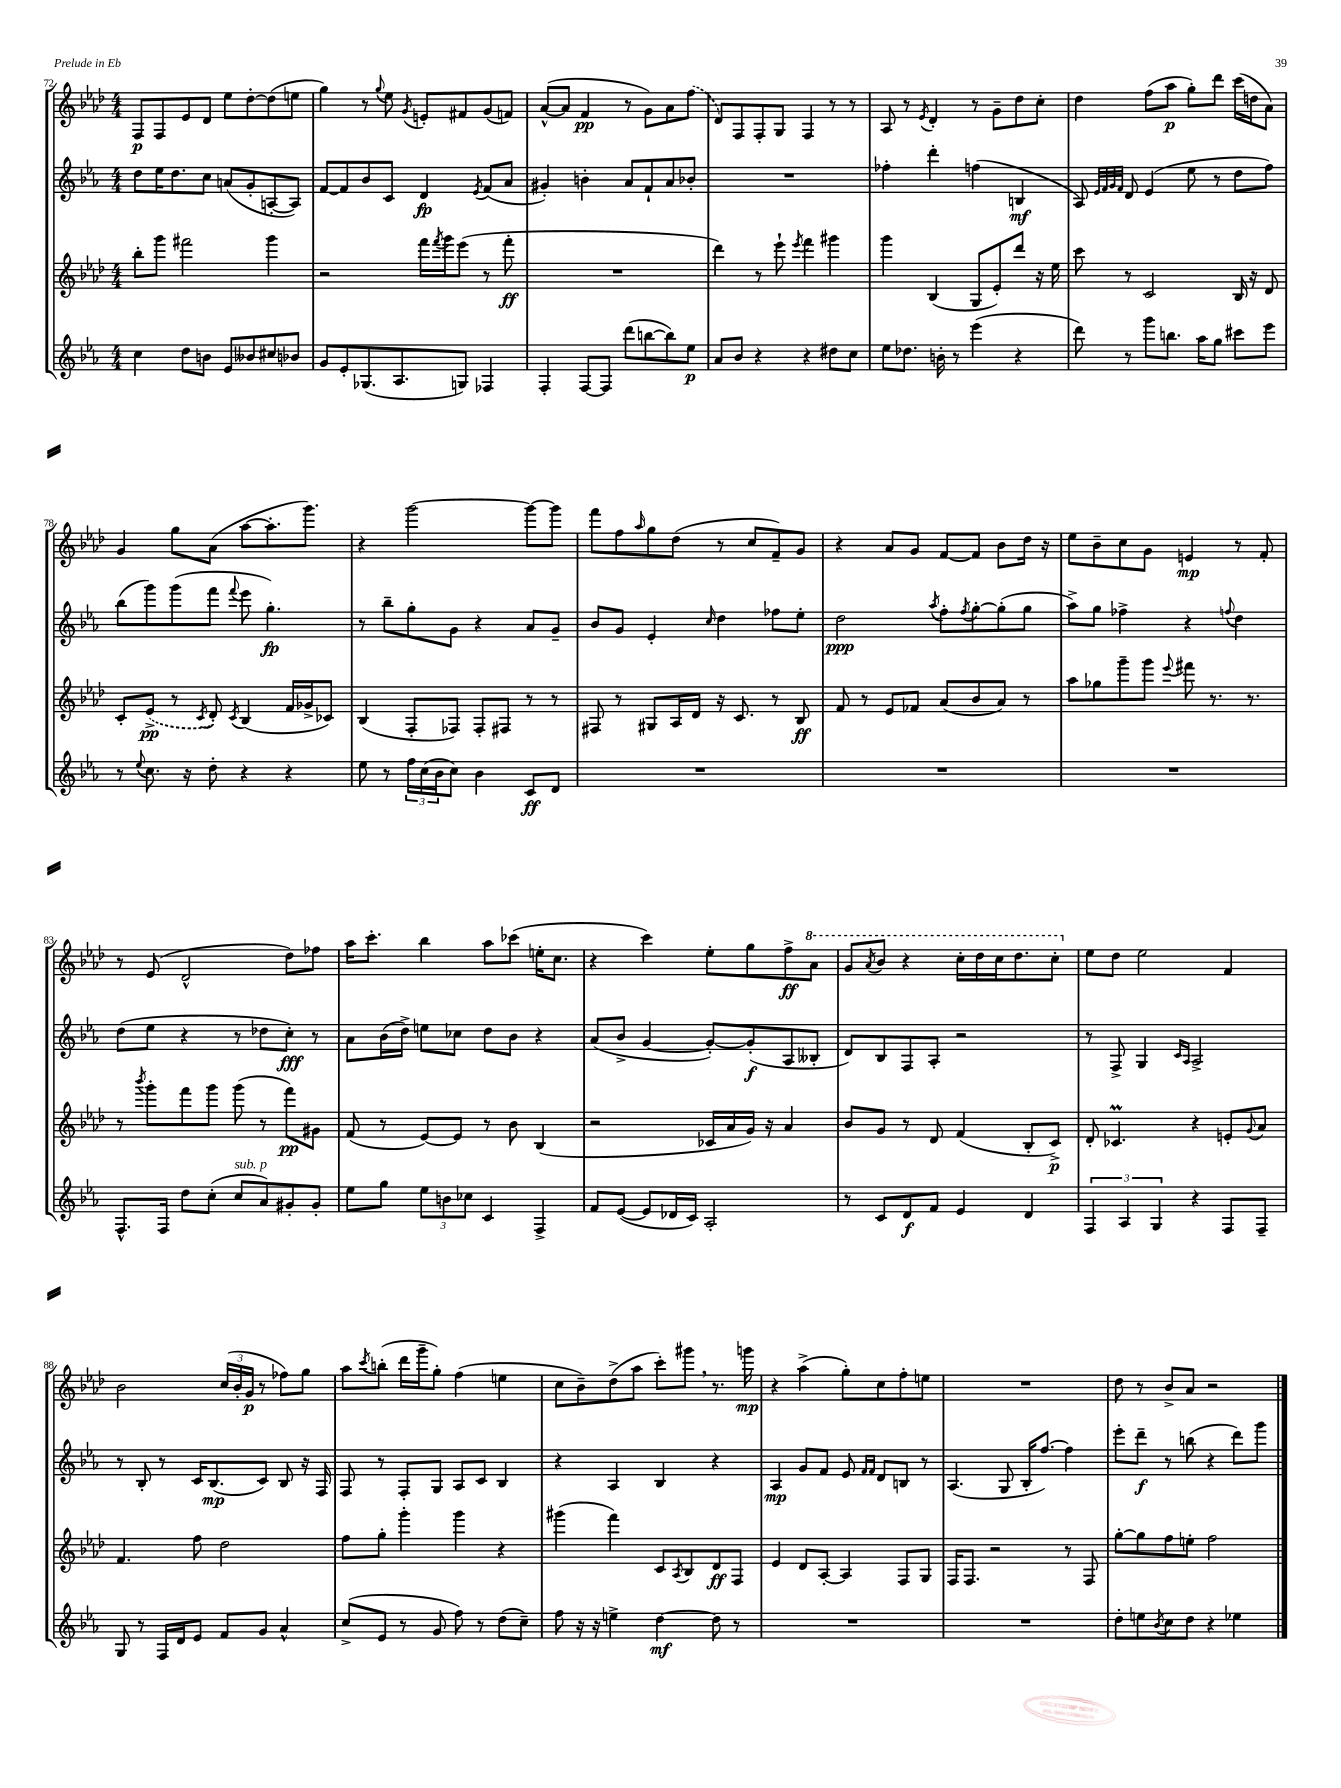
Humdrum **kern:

**kern	**kern	**kern	**kern
*staff4	*staff3	*staff2	*staff1
*clefG2	*clefG2	*clefG2	*clefG2
*k[b-e-a-]	*k[b-e-a-d-]	*k[b-e-a-]	*k[b-e-a-d-]
*M4/4	*M4/4	*M4/4	*M4/4
4cc	8bb-'	8dd	8F
.	8ggg	16ee-	8F
.	.	8.dd	.
8dd	2fff#	.	8e-
8b	.	8cc	8d-
8e-	.	(8a	8ee-
8b--	.	8g'	[8dd-'
8cc#	4ggg	[8A'	(8dd-]
8b-	.	8A])	8ee
=	=	=	=
8g	2r	[8f	4gg)
8e-'	.	8f]	.
(8.G-	.	8b-	8r
.	.	.	8qqgg
.	.	8c	8ee-
8.A-	.	.	.
.	.	.	8qg
.	16fff	4d	8e'
.	8qfff	.	.
.	16ggg	.	.
8G)	(8eee-	.	8f#
.	.	8qe-	.
4F-	8r	(8f	(8g
.	8fff'	8a-	8f)
=	=	=	=
4F'	1r	4g#')	([8a-^^
.	.	.	8a-]
[8F	.	4b'	4f
8F]	.	.	.
(8ddd	.	8a-	8r
[8bb	.	8f`	8g)
8bb])	.	8a-	8a-
8ee-	.	8b-'	(8ff
=	=	=	=
8a-	4ddd-)	1r	8d-)
8b-	.	.	8F
4r	8r	.	8F'
.	8eee-`	.	8G
.	8qeee-	.	.
4r	4fff	.	4F
8dd#	4ggg#	.	8r
8cc	.	.	8r
=	=	=	=
8ee-	4ggg	4ff-'	8A-
8.dd-	.	.	8r
.	.	.	8qe-
.	(4B-	4ddd'	4d-'
16b'	.	.	.
8r	.	.	.
(4eee-	8G	(4ff	8r
.	8e-')	.	8g~
4r	8ddd-	4B	8dd-
.	16r	.	8cc'
.	16ee-	.	.
=	=	=	=
8ddd)	8ccc	8A-)	4dd-
.	.	32qqe-	.
.	.	32qqf	.
.	.	32qqg	.
.	.	32qqf	.
8r	8r	8d	.
8ggg	2c	(4e-	(8ff
8.bb	.	.	8aa-
.	.	8ee-	8gg')
16aa-	.	.	.
8gg	.	8r	8ddd-
8ccc#	16B-	8dd	(16ccc
.	16r	.	16dd
8eee-	8d-	8ff)	8a-)
=	=	=	=
8r	8c'	(8bb-	4g
8qqee-	.	.	.
8.cc	(8e-^	8ggg)	.
.	8r	(8ggg	8gg
16r	.	.	.
.	8qc	.	.
8dd'	8d-')	8fff	(8a-
.	8qc	8qqfff	.
4r	(4B-	8eee-	[8aa-
.	.	4.gg')	8.aa-']
4r	16f	.	.
.	16g-^	.	8.ggg)
.	8c-)	.	.
=	=	=	=
8ee-	(4B-	8r	4r
8r	.	8bb-~	.
24ff	8F'	8gg'	[2ggg
(24cc	.	.	.
24b-	.	.	.
8cc)	8F-)	8g	.
4b-	8F-'	4r	.
.	8F#	.	.
8c	8r	8a-	8ggg_
8d	8r	8g~	8ggg]
=	=	=	=
1r	8F#	8b-	8fff
.	8r	8g	8ff
.	.	.	16qqaa-
.	8G#	4e-'	8gg
.	16A-	.	(8dd-
.	16d-	.	.
.	.	16qqcc	.
.	16r	4dd	8r
.	8.c	.	.
.	.	.	8cc
.	8r	8ff-	8f~)
.	8B-	8ee-'	8g
=	=	=	=
1r	8f	2dd	4r
.	8r	.	.
.	8e-	.	8a-
.	8f-	.	8g
.	.	8qaa-	.
.	(8a-	8ff'	[8f
.	.	8qff	.
.	8b-	[8gg'	8f]
.	8a-)	(8gg']	8b-
.	8r	8gg	16dd-
.	.	.	16r
=	=	=	=
1r	8aa-	8aa-^)	8ee-
.	8gg-	8gg	8b-~
.	8ggg~	4ff-^	8cc
.	8ggg	.	8g
.	8qqeee-	.	.
.	8fff#	4r	4e
.	8.r	.	.
.	.	8qqff	.
.	.	4dd	8r
.	8.r	.	.
.	.	.	8f'
=	=	=	=
8.F^^	8r	(8dd	8r
.	8qbbb-	.	.
.	8ggg'	8ee-	(8e-
16F	.	.	.
8dd	8fff	4r	2d-^^
(8cc'	8ggg	.	.
8cc	(8ggg	8r	.
8a-)	8r	8dd-	.
8g#'	8fff)	8cc')	8dd-)
8g#'	8g#	8r	8ff-
=	=	=	=
8ee-	(8f	8a-	16aa-
.	.	.	8.ccc'
8gg	8r	(16b-	.
.	.	16dd^)	.
12ee-	[8e-)	8ee	4bb-
12b	.	.	.
.	8e-]	8cc-	.
12cc-	.	.	.
4c	8r	8dd	8aa-
.	8b-	8b-	(8ccc-
4F^	(4B-	4r	16ee'
.	.	.	8.cc
=	=	=	=
8f	2r	(8a-	4r
([8e-	.	8b-^	.
8e-]	.	[4g	4ccc)
16d-	.	.	.
16c)	.	.	.
2A-'	16c-	8g'_)	8ee-'
.	16a-	.	.
.	16g)	(8g']	8gg
.	16r	.	.
.	4a-	8A-	8ff^
.	.	8B--'	8aa-
=	=	=	=
8r	8b-	8d)	8gg
.	.	.	8qaa-
8c	8g	8B-	8bb-
8d	8r	8F	4r
8f	8d-	8A-'	.
4e-	(4f	2r	16ccc'
.	.	.	16ddd-
.	.	.	16ccc
.	.	.	8.ddd-
4d	8B-'	.	.
.	8c^)	.	8ccc'
=	=	=	=
6F	8d-'	8r	8ee-
.	4.c-	8F^	8dd-
6A-	.	.	.
.	.	4G	2ee-
6G	.	.	.
.	.	16qqc	.
.	.	16qqA-	.
4r	4r	2A-^	.
8F	8e'	.	4f
.	8qqg	.	.
8F~	8a-	.	.
=	=	=	=
8G	4.f	8r	2b-
8r	.	8B-'	.
16F	.	8r	.
16d	.	.	.
8e-	8ff	16c	.
.	.	(8.B-	.
8f	2dd-	.	(24cc
.	.	.	24b-'
.	.	.	24g
8g	.	8c)	8r
4a-^^	.	8B-	8ff-)
.	.	16r	8gg
.	.	16F	.
=	=	=	=
(8cc^	8ff	8F	8aa-
.	.	.	8qccc
8e-	8gg'	8r	(8bb'
8r	4ggg'	8F'	16ddd-
.	.	.	16ggg~
8g	.	8G	8gg')
8ff)	4ggg	8A-	(4ff
8r	.	8c	.
(8dd	4r	4B-	4ee
8cc~)	.	.	.
=	=	=	=
8ff	(4ggg#	4r	8cc
16r	.	.	8b-~)
16r	.	.	.
4ee^	4fff)	4A-	(8dd-^
.	.	.	8aa-
[4dd	8c	4B-	8ccc')
.	8qA-	.	.
.	8B-	.	8ggg#
8dd]	8d-	4r	8.r
8r	8F	.	.
.	.	.	16ggg
=	=	=	=
1r	4e-	4A-	4r
.	8d-	8g	(4aa-^
.	[8A-'	8f	.
.	4A-]	8e-	8gg')
.	.	16qqf	.
.	.	16qqf	.
.	.	8d	8cc
.	8F	8B	8ff'
.	8G	8r	8ee
=	=	=	=
1r	16F	(4.A-	1r
.	8.F	.	.
.	2r	.	.
.	.	8G	.
.	.	16B-'	.
.	.	[8.ff)	.
.	8r	4ff]	.
.	8F	.	.
=	=	=	=
8dd'	[8gg'	8eee-'	8dd-
8ee	8gg]	8ddd~	8r
8qb-	.	.	.
8cc	8ff	8r	8b-^
8dd	8ee'	(8bb	8a-
4r	2ff	4r	2r
4ee-	.	8ddd)	.
.	.	8ggg	.
==	==	==	==
*-	*-	*-	*-
